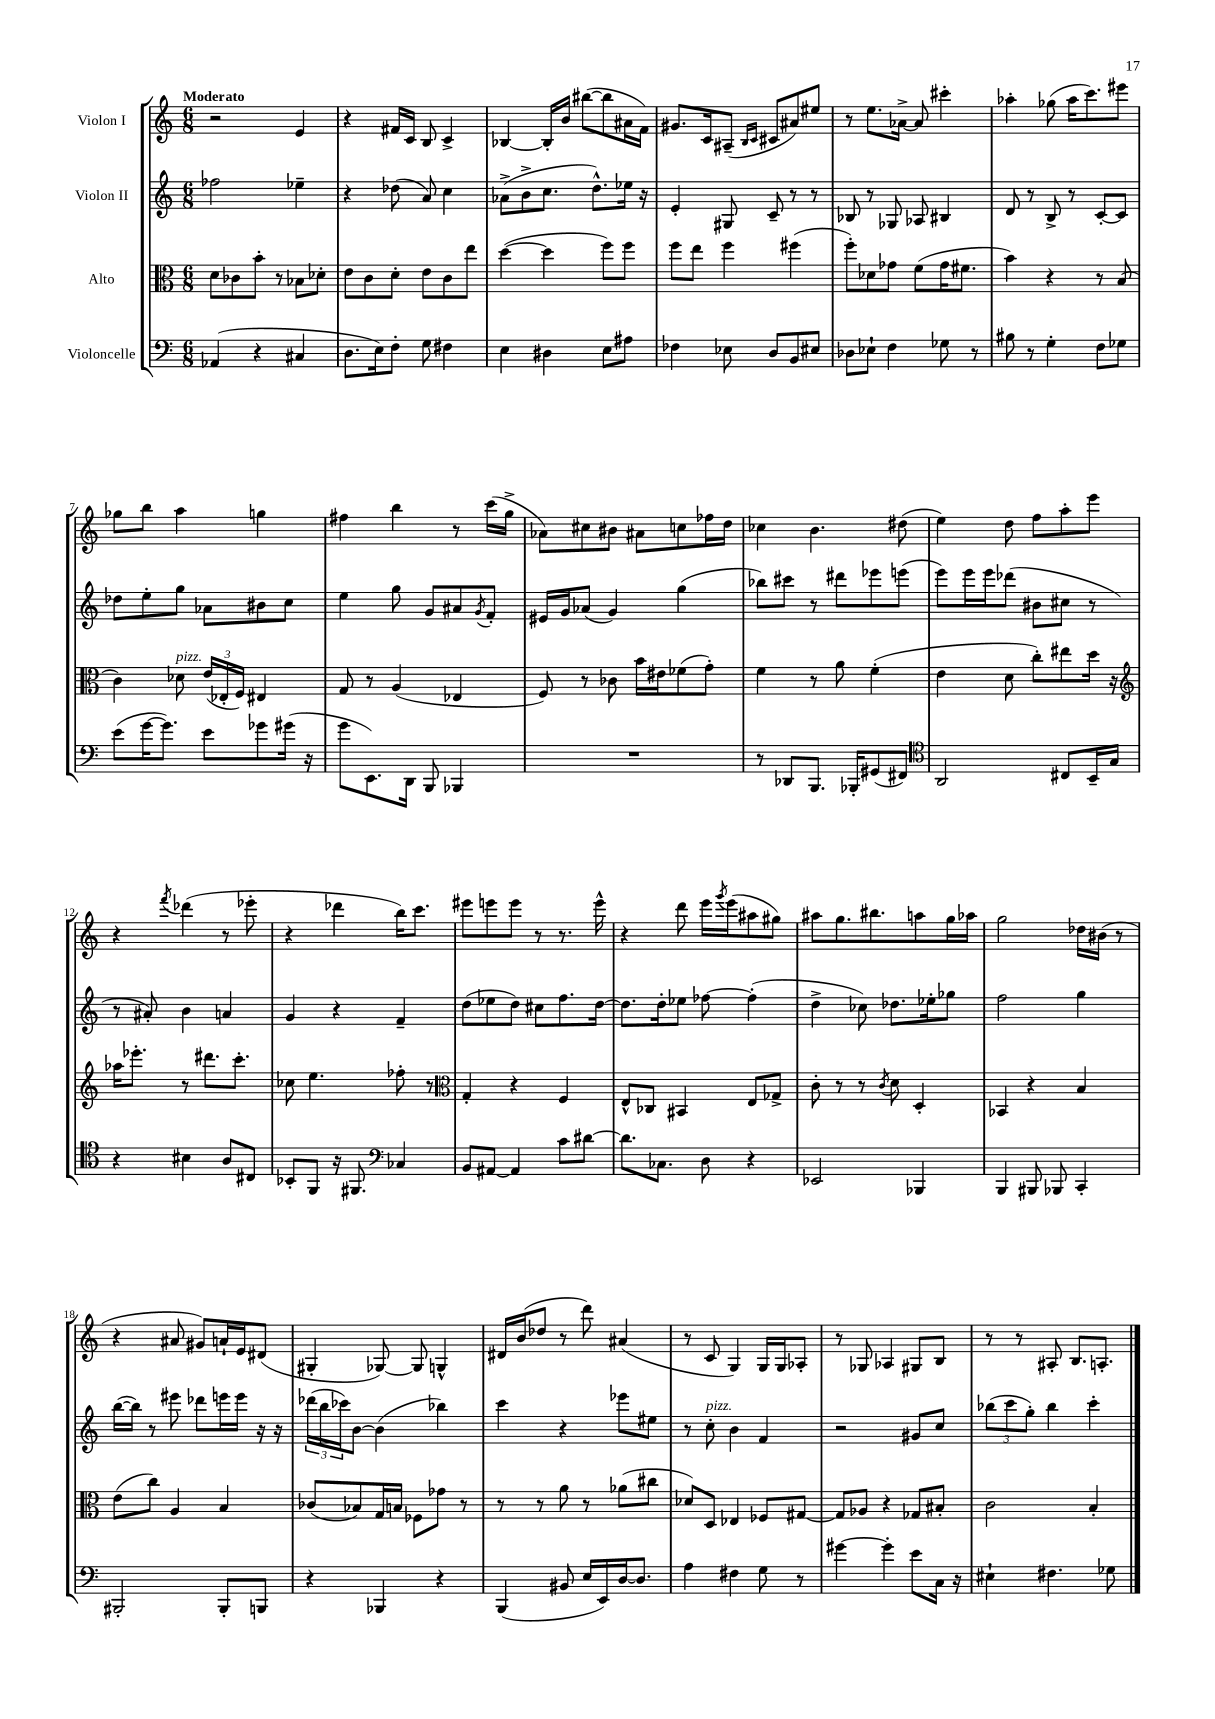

**kern	**kern	**kern	**kern
*staff4	*staff3	*staff2	*staff1
*clefF4	*clefC3	*clefG2	*clefG2
*k[]	*k[]	*k[]	*k[]
*M6/8	*M6/8	*M6/8	*M6/8
(4AA-/	8d\L	2ff-\	2r
.	8c-\	.	.
4r	8b'\J	.	.
.	8r	.	.
4C#/	8B-\L	4ee-~\	4e/
.	8d-'\J	.	.
=	=	=	=
8.D\L	8e\L	4r	4r
.	8c\	.	.
16E\k)	.	.	.
8F'\J	8d'\J	(8dd-\	16f#/LL
.	.	.	16c/JJ
8G\	8e\L	8a/)	8B/
4F#\	8c\	4cc\	4c^/
.	8ee\J	.	.
=	=	=	=
4E\	([4dd\	(8a-^\L	[4B-/
.	.	8b^\	.
4D#\	4dd\]	8.cc\J	16B-'/]LL
.	.	.	16b/JJ
.	.	.	([8bb#\L
.	.	8.dd^^\L)	.
8E\L	8ff\L)	.	8bb#\]
8A#\J	8ff\J	16ee-\Jk	16a#\L
.	.	16r	16f\JJ)
=	=	=	=
4F-\	8ff\L	4e'/	8.g#/L
.	8ee\J	.	.
.	.	.	16c/k
8E-\	4ff\	8G#/	(8A#~/J
.	.	.	16qqB/LL
.	.	.	16qqc/JJ
8D/L	.	8c~/	8c#/L
8BB/	(4ff#\	8r	8a#/)
8E#/J	.	8r	8ee#/J
=	=	=	=
8D-\L	8ff'\L)	8B-/	8r
8E-`\J	8d-\	8r	8.ee\L
4F\	8g-\J	8G-/	.
.	.	.	[16a-^\Jk
.	(8f\L	8A-/	8a-/]
8G-\	16g-\K	4B#/	4ccc#'\
.	8.f#\J	.	.
8r	.	.	.
=	=	=	=
8B#\	4b\)	8d/	4aa-'\
8r	.	8r	.
4G'\	4r	8B^/	(8gg-\
.	.	8r	16aa-\LK
.	.	.	8.ccc\)
8F\L	8r	[8c'/L	.
8G-\J	(8B/	8c/]J	8eee#\J
=	=	=	=
(8e\L	4c\)	8dd-\L	8gg-\L
[16g\K	.	8ee'\	8bb\J
8.g\]J)	.	.	.
.	8d-\	8gg\J	4aa\
8e\L	(24e/LL	8a-\L	.
.	24E-'/	.	.
.	24F/JJ)	.	.
8g-\	4E#/	8b#\	4gg\
(16g#\Jk	.	8cc\J	.
16r	.	.	.
=	=	=	=
8g\L	8G/	4ee\	4ff#\
8.EE\)	8r	.	.
.	(4A/	8gg\	4bb\
16DD\Jk	.	.	.
8BBB/	.	8g/L	.
4BBB-/	4E-/	8a#/	8r
.	.	8qg/	.
.	.	8f'/J	(16ccc\LL
.	.	.	16gg^\JJ
=	=	=	=
2.r	8F/)	16e#/LL	8a-\L)
.	.	16g/J	.
.	8r	(8a-/J	8cc#\
.	8c-\	4g/)	8b#\J
.	16b\LL	.	8a#\L
.	16e#\J	.	.
.	(8f-\	(4gg\	8cc\
.	8g'\J)	.	16ff-\L
.	.	.	16dd\JJ
=	=	=	=
8r	4f\	8bb-\L)	4cc-\
8DD-/L	.	8ccc#\J	.
8.BBB/J	8r	8r	4.b\
.	8a\	8ddd#\L	.
16BBB-'/LK	.	.	.
(8GG#/	(4f'\	8eee-\	.
8FF#/J)	.	(8eee\J	(8dd#\
=	=	=	=
*clefC4	*	*	*
2AA/	4e\	8eee\L)	4ee\)
.	.	16eee\L	.
.	.	16eee\J	.
.	8d\	(8ddd-\J	8dd\
.	8cc'\L)	8b#\L	8ff\L
8C#/L	8ee#\	8cc#\J	8aa'\
16BB~/L	16dd\Jk	8r	8eee\J
16G/JJ	16r	.	.
=	=	=	=
*	*clefG2	*	*
4r	16aa-\LK	8r	4r
.	8.eee-'\J	.	.
.	.	8a#'/)	.
.	.	.	8qfff/
4B#\	8r	4b\	(4ddd-\
.	8.ddd#\L	.	.
8A/L	.	4a/	8r
.	8.ccc'\J	.	.
8C#/J	.	.	8eee-'\
=	=	=	=
8BB-'/L	8cc-\	4g/	4r
8FF/J	4.ee\	.	.
16r	.	4r	4ddd-\
8.FF#/	.	.	.
*clefF4	*	*	*
4C-/	8ff-'\	4f~/	16bb\LK)
.	.	.	8.ccc\J
.	8r	.	.
=	=	=	=
*	*clefC3	*	*
8BB/L	4G'/	(8dd\L	8eee#\L
[8AA#/J	.	8ee-\	8eee\
4AA#/]	4r	8dd\J)	8eee\J
.	.	8cc#\L	8r
8c\L	4F/	8.ff\	8.r
[8d#\J	.	.	.
.	.	[16dd\Jk	16eee^^\
=	=	=	=
8.d#\]L	8E^^/L	8.dd\]L	4r
.	8C-/J	.	.
8.C-\J	.	16dd'\k	.
.	4BB#/	8ee-\J	8ddd\
8D\	.	[8ff-\	16eee\LL
.	.	.	8qggg/
.	.	.	(16eee\J
4r	8E/L	(4ff-'\]	8aa#\
.	8G-^/J	.	8gg#\J)
=	=	=	=
2EE-/	8c'\	4dd^\	8aa#\L
.	8r	.	8.gg\
.	8r	8cc-\)	.
.	.	.	8.bb#\
.	8qc/	.	.
.	8d\	8.dd-\L	.
4BBB-/	4D'/	.	8aa\
.	.	16ee-'\k	.
.	.	8gg-\J	16gg\L
.	.	.	16aa-\JJ
=	=	=	=
4BBB/	4BB-/	2ff\	2gg\
8BBB#/	4r	.	.
8BBB-/	.	.	.
4CC'/	4B/	4gg\	16dd-\LL
.	.	.	(16b#\JJ
.	.	.	8r
=	=	=	=
2BBB#'/	(8e\L	([16bb\LL	4r
.	.	16bb\]JJ)	.
.	8cc\J)	8r	.
.	4A/	8eee#\	8a#/
.	.	8ddd-\L	8g#/L)
8BBB#'/L	4B/	16eee\L	16a`/L
.	.	16eee\JJ	16e/J
8BBB/J	.	16r	(8d#/J
.	.	16r	.
=	=	=	=
4r	(8c-/L	(24ddd-\LL	4G#'/
.	.	24bb\	.
.	.	24ccc-\J)	.
.	8B-/)	[8b\J	.
4BBB-/	16G/L	(4b\]	[8G-/)
.	16B/JJ	.	.
.	8F-\L	.	8G-/]
4r	8g-\J	4bb-\)	4G^^/
.	8r	.	.
=	=	=	=
(4BBB/	8r	4ccc\	16d#/LL
.	.	.	(16b/J
.	8r	.	8dd-/J
8BB#/	8a\	4r	8r
16E/LL	8r	.	8ddd\)
16EE/)	.	.	.
[16D/J	(8a-\L	8eee-\L	(4a#/
8.D/]J	.	.	.
.	8cc#\J	8ee#\J	.
=	=	=	=
4A\	8d-/L)	8r	8r
.	8D/J	8cc'\	8c/
4F#\	4E-/	4b\	4G/)
8G\	8F-/L	4f/	16G/LL
.	.	.	16G/J
8r	[8G#/J	.	8A-'/J
=	=	=	=
[4g#\	8G#/]L	2r	8r
.	8A-/J	.	8G-/
4g#'\]	4r	.	4A-/
8e\L	8G-/L	8g#/L	8G#/L
16C\Jk	8B#'/J	8cc/J	8B/J
16r	.	.	.
=	=	=	=
4E#`\	2c\	(12bb-\L	8r
.	.	12ccc\	.
.	.	.	8r
.	.	12gg'\J)	.
4.F#\	.	4bb-\	8A#'/
.	.	.	8.B/L
.	4B'/	4ccc'\	.
.	.	.	8.A'/J
8G-\	.	.	.
==	==	==	==
*-	*-	*-	*-
